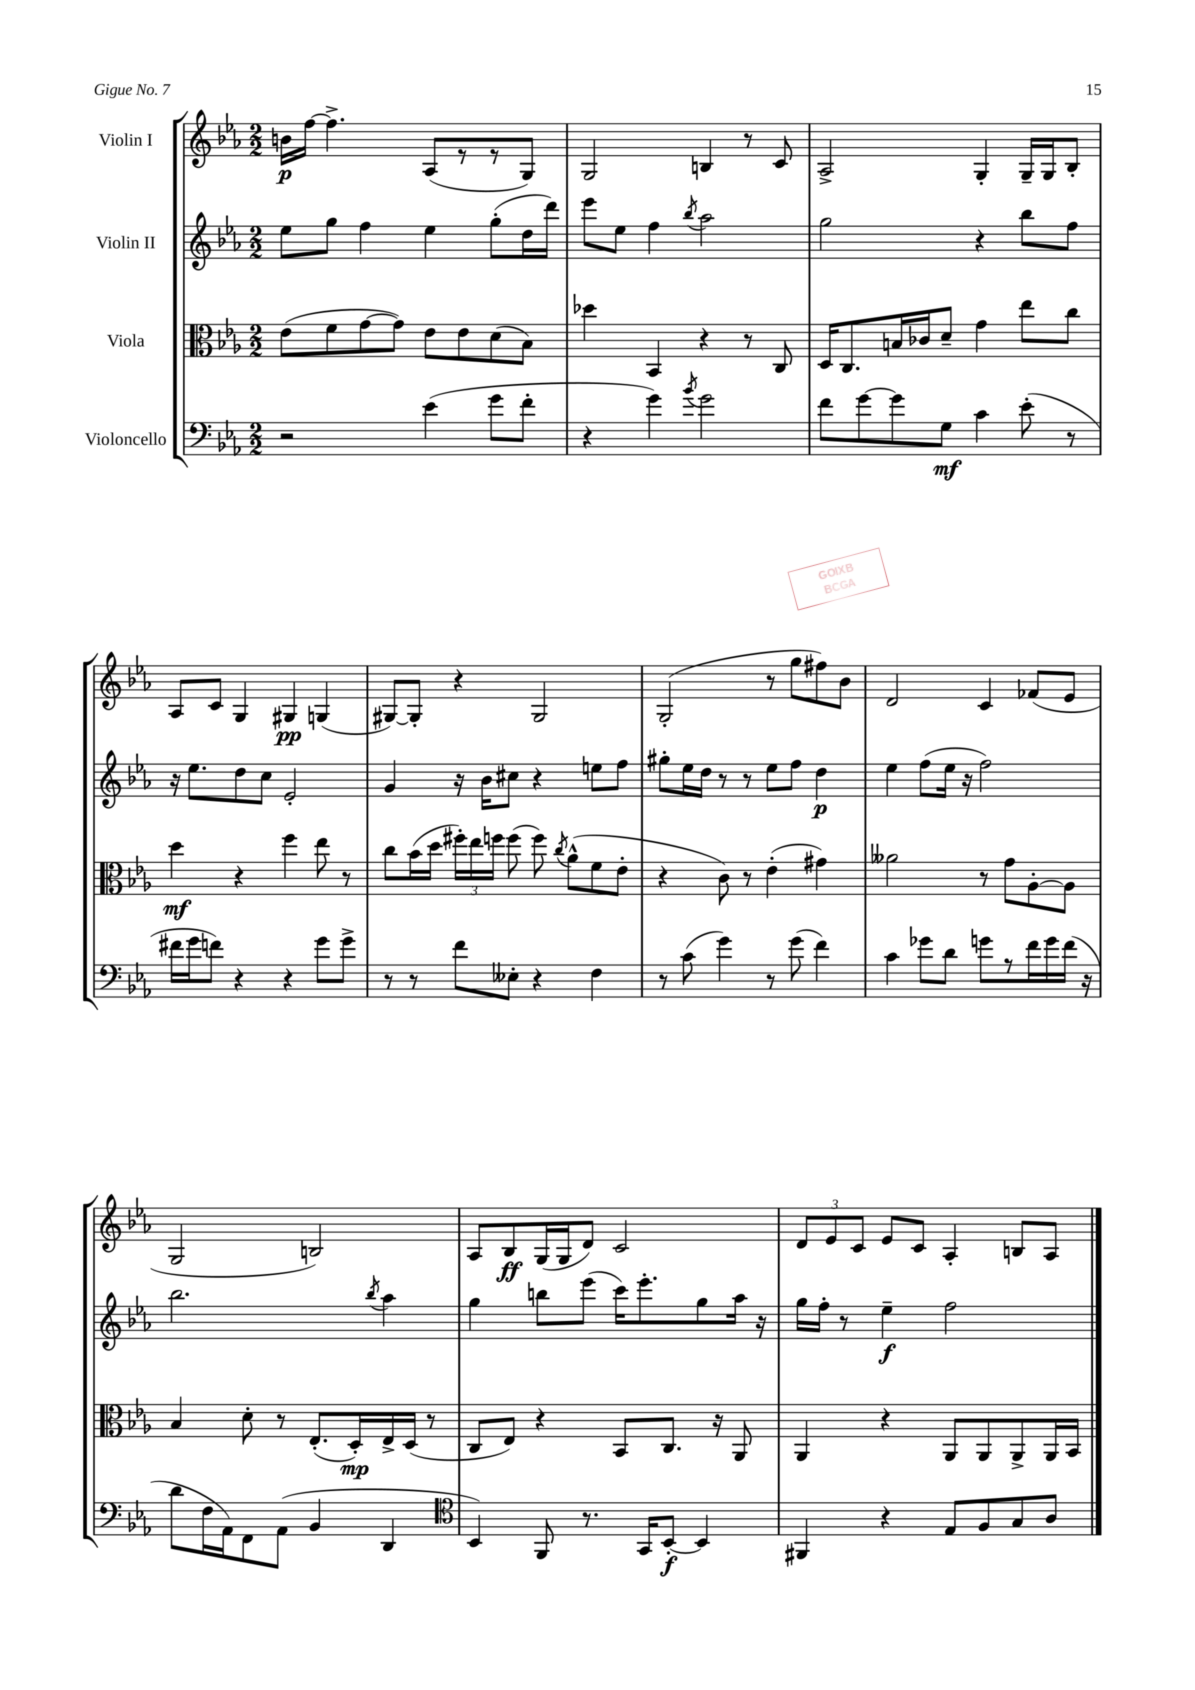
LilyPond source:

<<
\new StaffGroup <<
\new Staff = "s0" \with { instrumentName = "Violin I" } {
    \clef treble \key ees \major \numericTimeSignature \time 2/2
    \autoBeamOff b'16[\p f''16]~ f''4.-> aes8[( r8 r8 g8]) |
    g2 b4 r8 c'8 |
    aes2-> g4-. g16[-- g16 bes8]-. |
    aes8[ c'8] g4 gis4\pp g4( |
    gis8[~) gis8]-. r4 gis2 |
    g2-.( r8 g''8[ fis''8) bes'8] |
    d'2 c'4 fes'8[( ees'8] |
    g2 b2) |
    aes8[ bes8\ff g16( g16 d'8]) c'2 |
    \tuplet 3/2 { d'8[ ees'8 c'8] } ees'8[ c'8] aes4-. b8[ aes8] \bar "|." |
}
\new Staff = "s1" \with { instrumentName = "Violin II" } {
    \clef treble \key ees \major \numericTimeSignature \time 2/2
    \autoBeamOff ees''8[ g''8] f''4 ees''4 g''8[-.( d''16 d'''16]) |
    ees'''8[ ees''8] f''4 \acciaccatura { bes''8 } aes''2 |
    g''2 r4 bes''8[ f''8] |
    r16 ees''8.[ d''8 c''8] ees'2-. |
    g'4 r16 bes'16[ cis''8] r4 e''8[ f''8] |
    gis''8[-. ees''16 d''16] r8 r8 ees''8[ f''8] d''4\p |
    ees''4 f''8[( ees''16] r16 f''2) |
    bes''2. \acciaccatura { bes''8 } aes''4 |
    g''4 b''8[ ees'''8]( c'''16[) ees'''8.-. g''8 aes''16] r16 |
    g''16[ f''16]-. r8 ees''4--\f f''2 \bar "|." |
}
\new Staff = "s2" \with { instrumentName = "Viola" } {
    \clef alto \key ees \major \numericTimeSignature \time 2/2
    \autoBeamOff ees'8[( f'8 g'8~ g'8]) ees'8[ ees'8 d'8( bes8]) |
    des''4 bes,4 r4 r8 c8 |
    d16[ c8. b16 ces'16 d'8]-- g'4 ees''8[ c''8] |
    d''4\mf r4 f''4 ees''8 r8 |
    c''8[ bes'16( d''16] \tuplet 3/2 { fis''16[-.) ees''16 f''16] } f''8( f''8) \acciaccatura { c''8 } aes'8[-^( f'8 ees'8]-. |
    r4 c'8) r8 ees'4-.( gis'4) |
    aeses'2 r8 g'8[ aes8~-. aes8] |
    bes4 d'8-. r8 ees8.[-.( d16-.\mp) ees16-> d16]( r8 |
    c8[ ees8]) r4 bes,8[ c8.] r16 aes,8 |
    aes,4 r4 aes,8[ aes,8 aes,8-> aes,16 bes,16] \bar "|." |
}
\new Staff = "s3" \with { instrumentName = "Violoncello" } {
    \clef bass \key ees \major \numericTimeSignature \time 2/2
    \autoBeamOff r2 ees'4( g'8[ f'8]-. |
    r4 g'4) \acciaccatura { bes'8 } g'2 |
    f'8[ g'8~ g'8 g8]\mf c'4 ees'8-.( r8 |
    fis'16[ g'16 f'8]) r4 r4 g'8[ g'8]-> |
    r8 r8 f'8[ eeses8]-. r4 f4 |
    r8 c'8( g'4) r8 g'8( f'4) |
    c'4 ges'8[ d'8] g'8[ r8 f'16 g'16 f'16]( r16 |
    d'8[ f16 aes,16) f,8 aes,8]( bes,4 d,4 |
    \clef tenor bes,4) f,8 r8. g,16[ bes,8]~-.\f bes,4 |
    fis,4 r4 ees8[ f8 g8 aes8] \bar "|." |
}
>>
>>
\layout { \context { \Score \remove "Bar_number_engraver" } }
